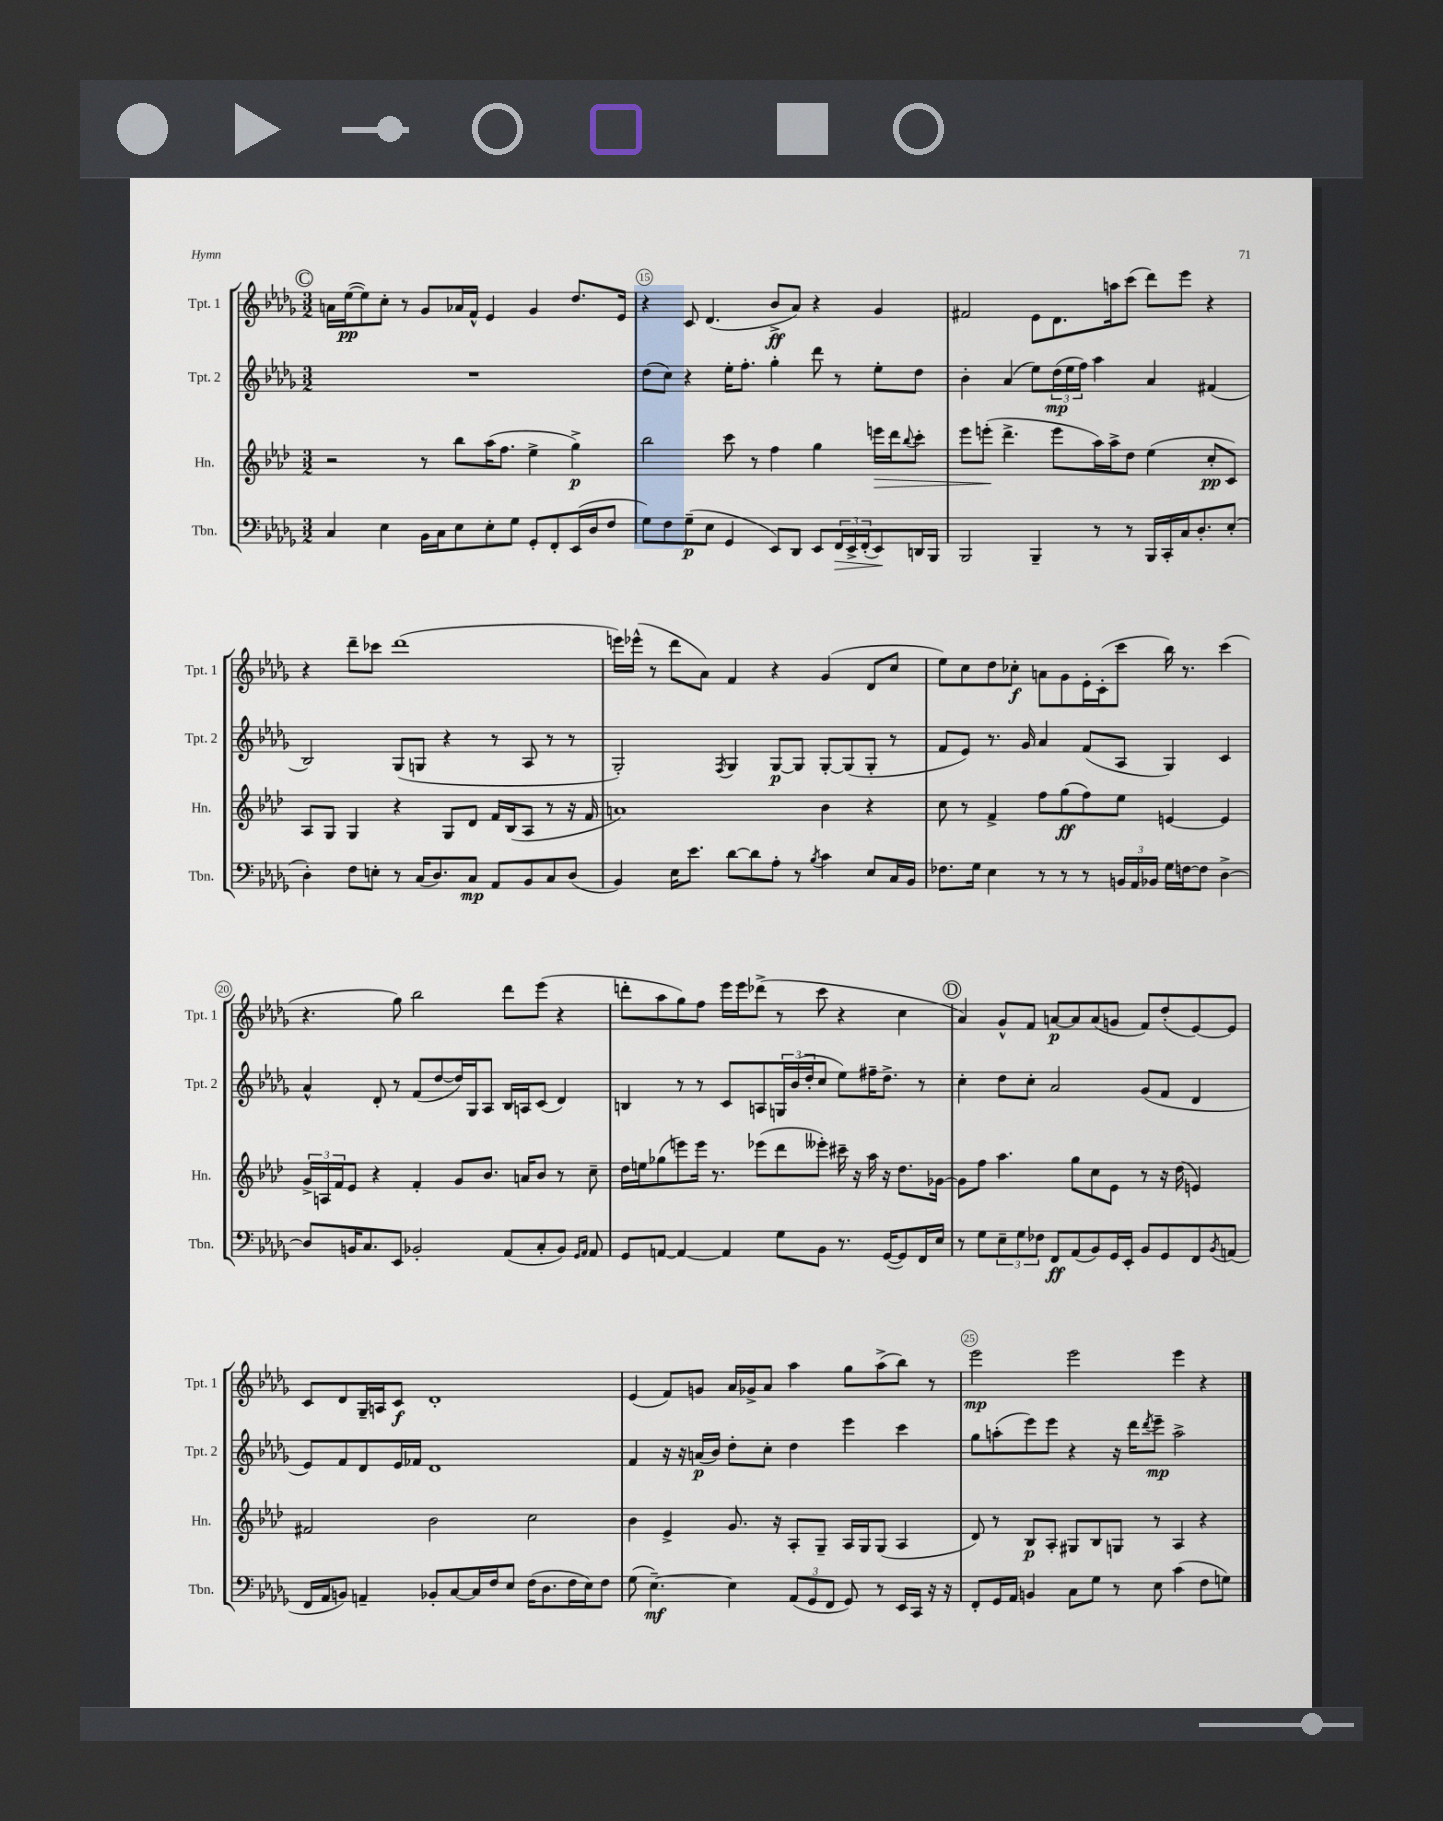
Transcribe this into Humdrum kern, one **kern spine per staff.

**kern	**kern	**kern	**kern
*staff4	*staff3	*staff2	*staff1
*clefF4	*clefG2	*clefG2	*clefG2
*k[b-e-a-d-g-]	*k[b-e-a-d-]	*k[b-e-a-d-g-]	*k[b-e-a-d-g-]
*M3/2	*M3/2	*M3/2	*M3/2
4C	2r	1.r	16a
.	.	.	([16ee-
.	.	.	8ee-])
4E-	.	.	8cc'
.	.	.	8r
16BB-	8r	.	8g-
16C	.	.	.
8E-	8bb-	.	16a-
.	.	.	16f^^
8E-'	(16aa-	.	4e-
.	8.ff	.	.
8G-	.	.	.
8GG-'	4ee-^	.	4g-
8FF'	.	.	.
(16EE-	4gg^)	.	8.dd-
16D-	.	.	.
8F	.	.	.
.	.	.	16e-
=	=	=	=
8G-)	2bb-	(8dd-	4r
8F	.	8cc)	.
(8G-~	.	4r	8c
8E-	.	.	(4.d-
4GG-	8ccc	16ee-'	.
.	.	8.ff'	.
.	8r	.	.
8EE-)	4ff	4gg-'	8b-^
8DD-	.	.	8a-)
8EE-	4gg	8ddd-	4r
24FF	.	8r	.
24EE-^	.	.	.
(24FF'	.	.	.
8EE-)	16eee	8ee-'	4g-
.	16ddd-	.	.
.	8qqbb-	.	.
16DD	8ccc'	8dd-	.
16BBB-	.	.	.
=	=	=	=
2BBB-	8eee-	4b-'	2f#
.	(8eee'	.	.
.	4.ddd-^	(4a-	.
4BBB-~	.	8ee-)	8e-
.	8eee	(24dd-	8.d-
.	.	24ee-	.
.	.	24ff)	.
8r	16aa-)	4aa-	.
.	16aa-^	.	16aa
8r	8dd-	.	(8ccc
16BBB-	(4ee-	4a-	8ddd-)
16CC'	.	.	.
16C	.	.	8eee-
8.D-'	.	.	.
.	8cc'	(4f#	4r
(8E-'	8c)	.	.
=	=	=	=
4D-')	8A-	2B-)	4r
.	8G	.	.
8F	4G	.	8ddd-~
8E'	.	.	8ccc-
8r	4r	(8G-	(1ddd-
(16C	.	8G	.
8.D-)	.	.	.
.	8G	4r	.
8C	8d-	.	.
8AA-	16f	8r	.
.	(16B-	.	.
8BB-	8A-	8A-	.
8C	8r	8r	.
(8D-	16r	8r	.
.	16f	.	.
=	=	=	=
4BB-)	1a)	2G-')	16eee)
.	.	.	(16eee-^^
.	.	.	8r
16E-	.	.	8ddd-
8.e-	.	.	.
.	.	.	8a-)
.	.	8qF	.
[8d-	.	4G-	4f
8d-]	.	.	.
8A-'	.	[8G-	4r
8r	.	8G-]	.
8qB-	.	.	.
4c	4b-	[8G-'	(4g-
.	.	(8G-]	.
8E-	4r	8G-'	8d-
16C	.	8r	8cc
16BB-	.	.	.
=	=	=	=
8.F-	8cc	8f	8ee-)
.	8r	8e-)	8cc
16G-	.	.	.
4E-	4f^	8.r	8dd-
.	.	.	8cc-'
.	.	16g-	.
8r	8ff	4a-	8a
8r	(8gg	.	8g-
8r	8ff)	(8f	16e-'
.	.	.	(16c'
24BB	8ee-	8A-	8ccc
24AA-	.	.	.
24BB-	.	.	.
16G-	[4e	4G-)	16bb-)
[16F	.	.	8.r
8F]	.	.	.
[4D-^	4e]	4c	(4ccc
=	=	=	=
8D-]	24g^	4a-^^	4.r
.	24A	.	.
.	24f	.	.
16BB	8e-	.	.
8.C	.	.	.
.	4r	8d-'	.
8EE-	.	8r	8gg-)
2BB-'	4f'	(8f	2bb-
.	.	[8dd-	.
.	8g	16dd-])	.
.	.	16G-	.
.	8.b-	8A-	.
(8AA-	.	16B-	8ddd-
.	16a	16A	.
8C'	8b-	(8c	(8eee-
8BB-)	8r	4d-)	4r
16qqGG-	.	.	.
16qqAA-	.	.	.
8AA-	8cc~	.	.
=	=	=	=
8GG-	16dd-	4B	8ddd'
.	16ee	.	.
[8AA	(8gg-	.	8aa-
4AA_	8eee)	8r	8gg-)
.	16eee	8r	8ff
.	8.r	.	.
4AA]	.	8c	16eee-
.	.	.	16eee-
.	(8eee-	8A	(8ddd-^
8G-	8ddd-	24G	8r
.	.	(24b-	.
.	.	24dd-'	.
8BB-	8eee--')	8cc	8ccc
8.r	16ccc#~	8ee-)	4r
.	16r	.	.
.	16aa-	16ff#~	.
([16GG-	16r	8.dd-^	.
8GG-])	8.dd-	.	4cc
16FF	.	8r	.
16E-	[16g-	.	.
=	=	=	=
8r	8g-]	4cc'	4a-)
8G-	8ff	.	.
12E-~	4.aa-	8dd-	8g-^^
12G-	.	.	.
.	.	8cc'	8f
12F-	.	.	.
8FF	.	2a-	[8a
(8AA-	8gg	.	8a]
8BB-)	8cc	.	(8a
16GG-	8e-	.	8g
16EE-'	.	.	.
8BB-	8r	(8g-	8f)
8GG-	16r	8f	(8dd-'
.	(16dd-	.	.
8FF	4e)	4d-	[8e-)
8qBB-	.	.	.
(8AA	.	.	8e-]
=	=	=	=
16FF	2f#	8e-)	8c
16AA-	.	.	.
8BB)	.	8f	8d-
4AA~	.	8d-	16G-~
.	.	.	16A
.	.	16e-	8c
.	.	16f-	.
8BB-'	2b-	1d-	1d-'
[8C	.	.	.
16C]	.	.	.
16F	.	.	.
8E-	.	.	.
(16F	2cc	.	.
8.D-	.	.	.
16F	.	.	.
16E-)	.	.	.
8F	.	.	.
=	=	=	=
(8G-	4b-	4f	(4e-
[4.E-~)	.	.	.
.	4e-^	16r	8f)
.	.	16r	.
.	.	(16a	8g
.	.	16b-)	.
4E-]	8.g	8dd-'	16a-
.	.	.	16g-^
.	.	8cc'	8a-
.	16r	.	.
(12AA-	8A-'	4dd-	4aa-
12GG-	.	.	.
.	8G~	.	.
12FF	.	.	.
8GG-)	16A-	4eee-	8gg-
.	16G	.	.
8r	(8G	.	(8aa-^
16EE-	4A-	4ccc	8bb-)
16CC	.	.	.
16r	.	.	8r
16r	.	.	.
=	=	=	=
8FF'	8d-)	8gg-	2eee-
16GG-	8r	(8aa'	.
16AA-	.	.	.
4BB	8B-	8eee-)	.
.	8A-'	8eee-	.
8C	8G#	4r	2eee-
8G-	8B-	.	.
8r	8G	16r	.
.	.	16ddd-	.
.	.	8qddd-	.
8E-	8r	8eee-~	.
(4c	4A-	2aa^	4eee-
8F	4r	.	4r
8G)	.	.	.
==	==	==	==
*-	*-	*-	*-
